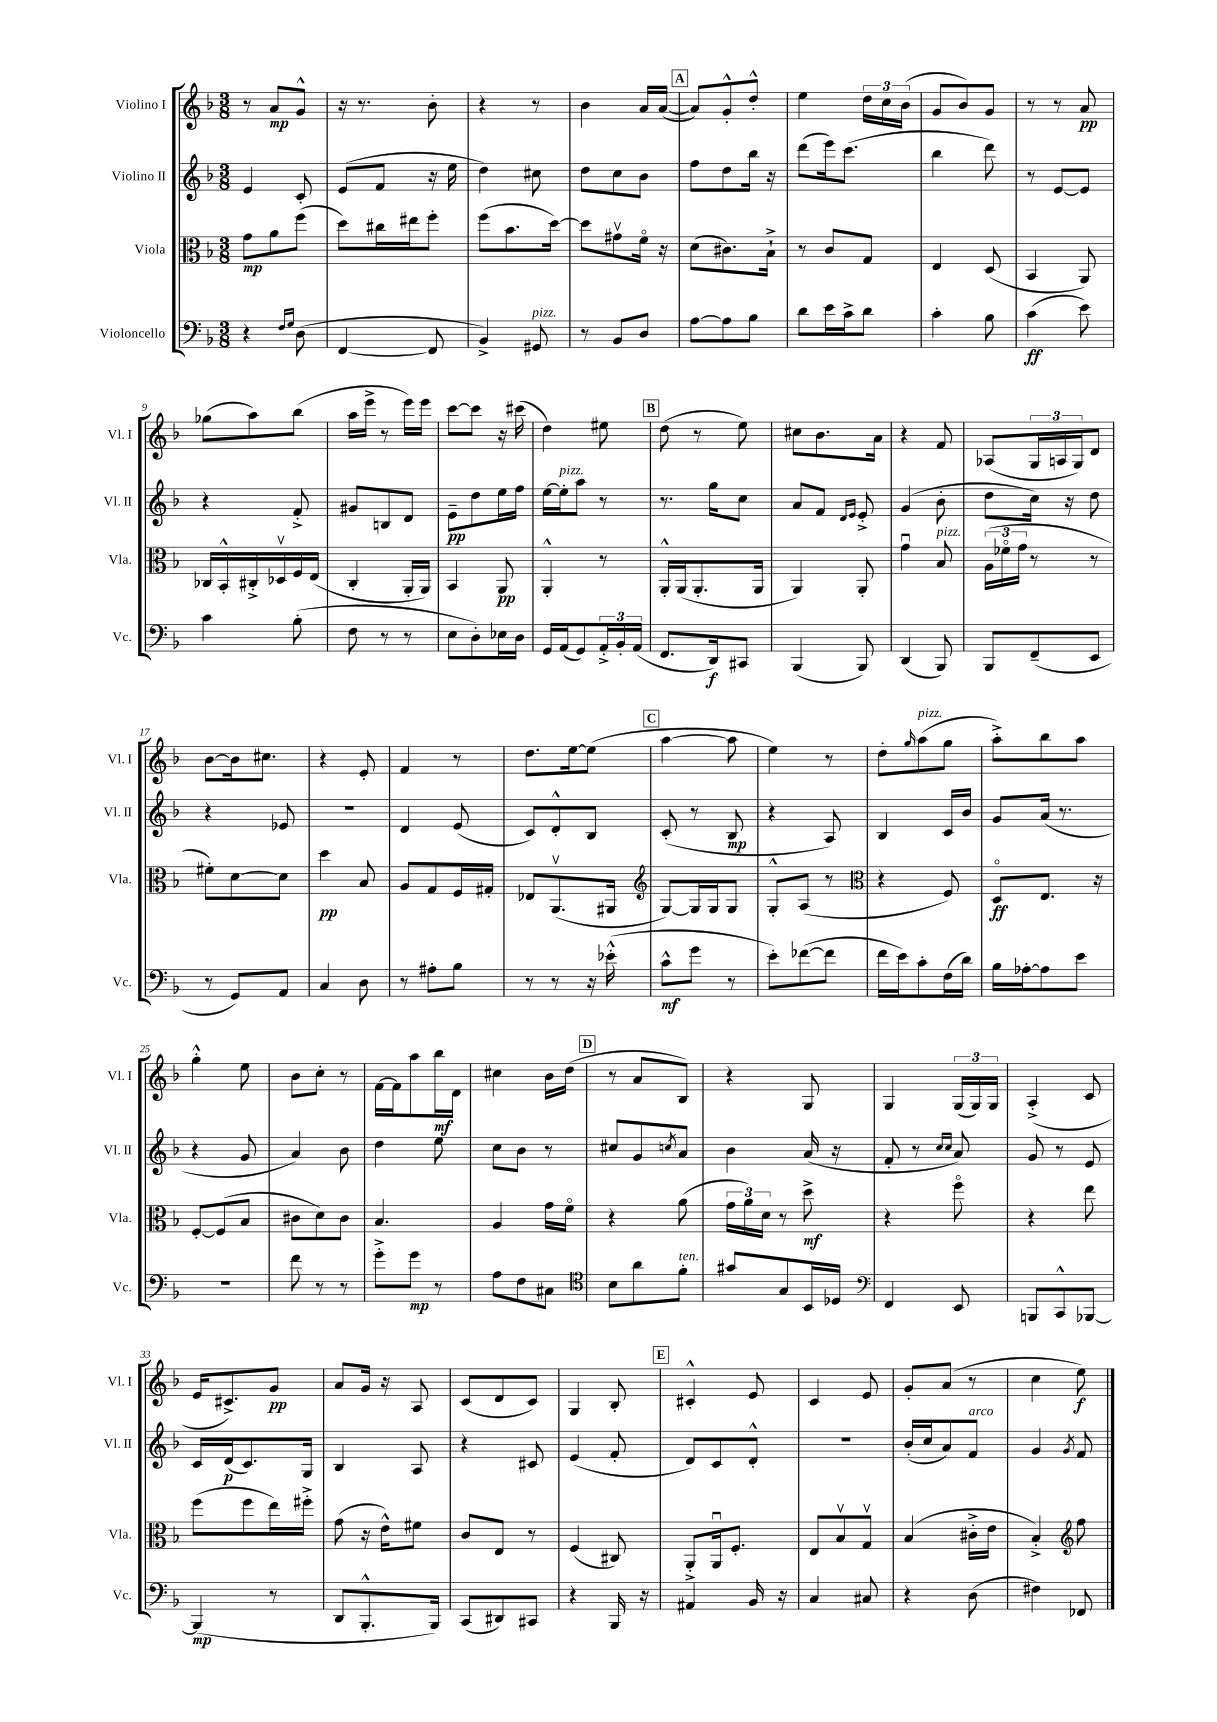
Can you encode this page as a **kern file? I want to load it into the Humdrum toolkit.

**kern	**kern	**kern	**kern
*staff4	*staff3	*staff2	*staff1
*clefF4	*clefC3	*clefG2	*clefG2
*k[b-]	*k[b-]	*k[b-]	*k[b-]
*M3/8	*M3/8	*M3/8	*M3/8
4r	8g	4e	8r
.	8a	.	8a
16qqF	.	.	.
16qqG	.	.	.
(8D	(8ff	8c'	8g^^
=	=	=	=
[4FF	8dd)	(8e	16r
.	.	.	8.r
.	16cc#	8f	.
.	16ee#	.	.
8FF]	8ff'	16r	8b-'
.	.	16ee	.
=	=	=	=
4BB-^)	(8ff	4dd)	4r
.	8.b-	.	.
8GG#	.	8cc#	8r
.	[16dd)	.	.
=	=	=	=
8r	8dd]	8dd	4b-
8BB-	8g#v	8cc	.
8D	16fo	8b-	16a
.	16r	.	([16a
=	=	=	=
[8A	(8d	8ff	8a])
8A]	8.c#)	8dd	8g'^^
8B-	.	16bb-	8dd'^^
.	16B-`^	16r	.
=	=	=	=
8d	8r	(8ddd	4ee
16e	8c	16eee)	.
16c^	.	(8.ccc	.
8d	8G	.	24dd
.	.	.	24cc
.	.	.	(24b-
=	=	=	=
4c'	4E	4bb-	8g
.	.	.	8b-)
8B-	(8D	8ddd)	8g
=	=	=	=
(4c	4BB-	8r	8r
.	.	[8e	8r
8e)	8AA)	8e]	8a
=	=	=	=
4c	16C-	4r	(8gg-
.	16BB-'^^	.	.
.	16C#'^	.	8aa)
.	16D-v	.	.
(8B-'	16F	8f'^	(8bb-
.	(16E	.	.
=	=	=	=
8F	4C'	8g#	16aa
.	.	.	16eee^
8r	.	8B	8r
8r	16AA'	8d	16eee)
.	16AA)	.	16eee
=	=	=	=
8E	4BB-	8e~	[8ccc
8D')	.	8dd	8ccc]
16E-	8AA	16ee	16r
16D	.	16ff	(16ccc#
=	=	=	=
16GG	4AA'^^	[16ee	4dd)
(16AA	.	16ee']	.
8GG)	.	8aa	.
24AA'^	8r	8r	8ee#
24BB-'	.	.	.
(24AA	.	.	.
=	=	=	=
8.FF	16AA'^^	8.r	(8dd
.	(16AA	.	.
.	8.AA'	.	8r
16DD)	.	16gg	.
8CC#	.	8cc	8ee)
.	16AA	.	.
=	=	=	=
(4BBB-	4AA)	8a	8cc#
.	.	8f	8.b-
.	.	16qqd	.
.	.	16qqe	.
8BBB-)	8AA'	8e'^	.
.	.	.	16a
=	=	=	=
(4DD	4gu	(4g	4r
8BBB-)	8B-	8b-'	8f
=	=	=	=
8BBB-	(24A	8dd	(8A-
.	24f-o	.	.
.	24g	.	.
(8FF~	8r	16cc)	24G
.	.	.	24A
.	.	16r	.
.	.	.	24G)
8EE	8r	8dd	8d
=	=	=	=
8r	8f#')	4r	[8b-
8GG)	[8d	.	16b-]
.	.	.	8.cc#
8AA	8d]	8e-	.
=	=	=	=
4C	4dd	4.r	4r
8D	8B-	.	8e'
=	=	=	=
8r	8A	4d	4f
8A#'	8G	.	.
8B-	16F	(8e	8r
.	16G#'	.	.
=	=	=	=
8r	8E-	8c)	8.dd
8r	(8.AAv	8d'^^	.
.	.	.	[16ee
16r	.	8B-	(8ee]
(16e-'^^	16AA#	.	.
=	=	=	=
*	*clefG2	*	*
8c^^	[8G)	(8c'	[4aa
8g	16G]	8r	.
.	16G	.	.
8r	8G	8B-	8aa]
=	=	=	=
8e')	8G'^^	4r	4ee)
([8f-	(8A	.	.
8f-]	8r	8A)	8r
=	=	=	=
*	*clefC3	*	*
16f	4r	4B-	8dd'
16e)	.	.	.
.	.	.	16qqgg
8c'	.	.	(8aa
(16F	8F)	16c	8gg
16d)	.	16b-	.
=	=	=	=
16B-	8Do	8g	8aa'^)
[16A-'	.	.	.
8A-]	8.E	(16a	8bb-
.	.	8.r	.
8e	.	.	8aa
.	16r	.	.
=	=	=	=
4.r	[8F'	4r	4gg'^^
.	(8F]	.	.
.	8B-	8g	8ee
=	=	=	=
8f	8c#	4a)	8b-
8r	8d)	.	8cc'
8r	8c#	8b-	8r
=	=	=	=
8g'^	4.B-	4dd	[16f
.	.	.	16f]
8g	.	.	8aa
8r	.	8ee	16bb-
.	.	.	16d
=	=	=	=
8A	4A	8cc	4cc#
8F	.	8b-	.
8C#	16g	8r	16b-
.	16fo	.	(16dd
=	=	=	=
*clefC4	*	*	*
8B-	4r	8cc#	8r
8a	.	8g	8a
.	.	8qcc	.
8f'	(8a	8a	8B-)
=	=	=	=
8g#	24g	4b-	4r
.	24a)	.	.
.	24d	.	.
8G	8r	.	.
16BB-	8dd^	(16a	8G
16D-	.	16r	.
=	=	=	=
*clefF4	*	*	*
4FF	4r	8f'	4G
.	.	8r	.
.	.	16qqcc	.
.	.	16qqcc	.
8EE	8ffo	8a)	(24G
.	.	.	24G)
.	.	.	24G
=	=	=	=
8BBB	4r	8g	(4A'^
8CC^^	.	8r	.
[8BBB-	8ee	8e	8c
=	=	=	=
(4BBB-]	(8ff	16c	16e
.	.	(16d	8.c#^)
.	8ff	8.c)	.
8r	16ee)	.	8g
.	16ff#'^	16G	.
=	=	=	=
8DD	(8g	4B-	8a
8.BBB-'^^	16r	.	16g
.	16e^^)	.	16r
.	8f#	8A	8A
16BBB-)	.	.	.
=	=	=	=
(8CC	8c	4r	(8c
8DD#)	8E	.	8d
8CC#	8r	8c#	8c)
=	=	=	=
4r	(4F	(4e	4G
16BBB-	8C#)	8f'	8B-'
16r	.	.	.
=	=	=	=
4AA#	8AA'^	8d)	4c#'^^
.	16AAu	8c	.
.	8.F'	.	.
16BB-	.	8d'^^	8e
16r	.	.	.
=	=	=	=
4C	8E	4.r	4c
.	8B-v	.	.
8C#	8Gv	.	8e
=	=	=	=
4r	(4B-	(16b-'	8g'
.	.	16cc	.
.	.	8a)	(8a
(8D	16c#'^	8f	8r
.	16e	.	.
=	=	=	=
4F#)	4B-'^)	4g	4cc
*	*clefG2	*	*
.	.	8qg	.
8FF-	8ff	8f	8ee)
==	==	==	==
*-	*-	*-	*-
